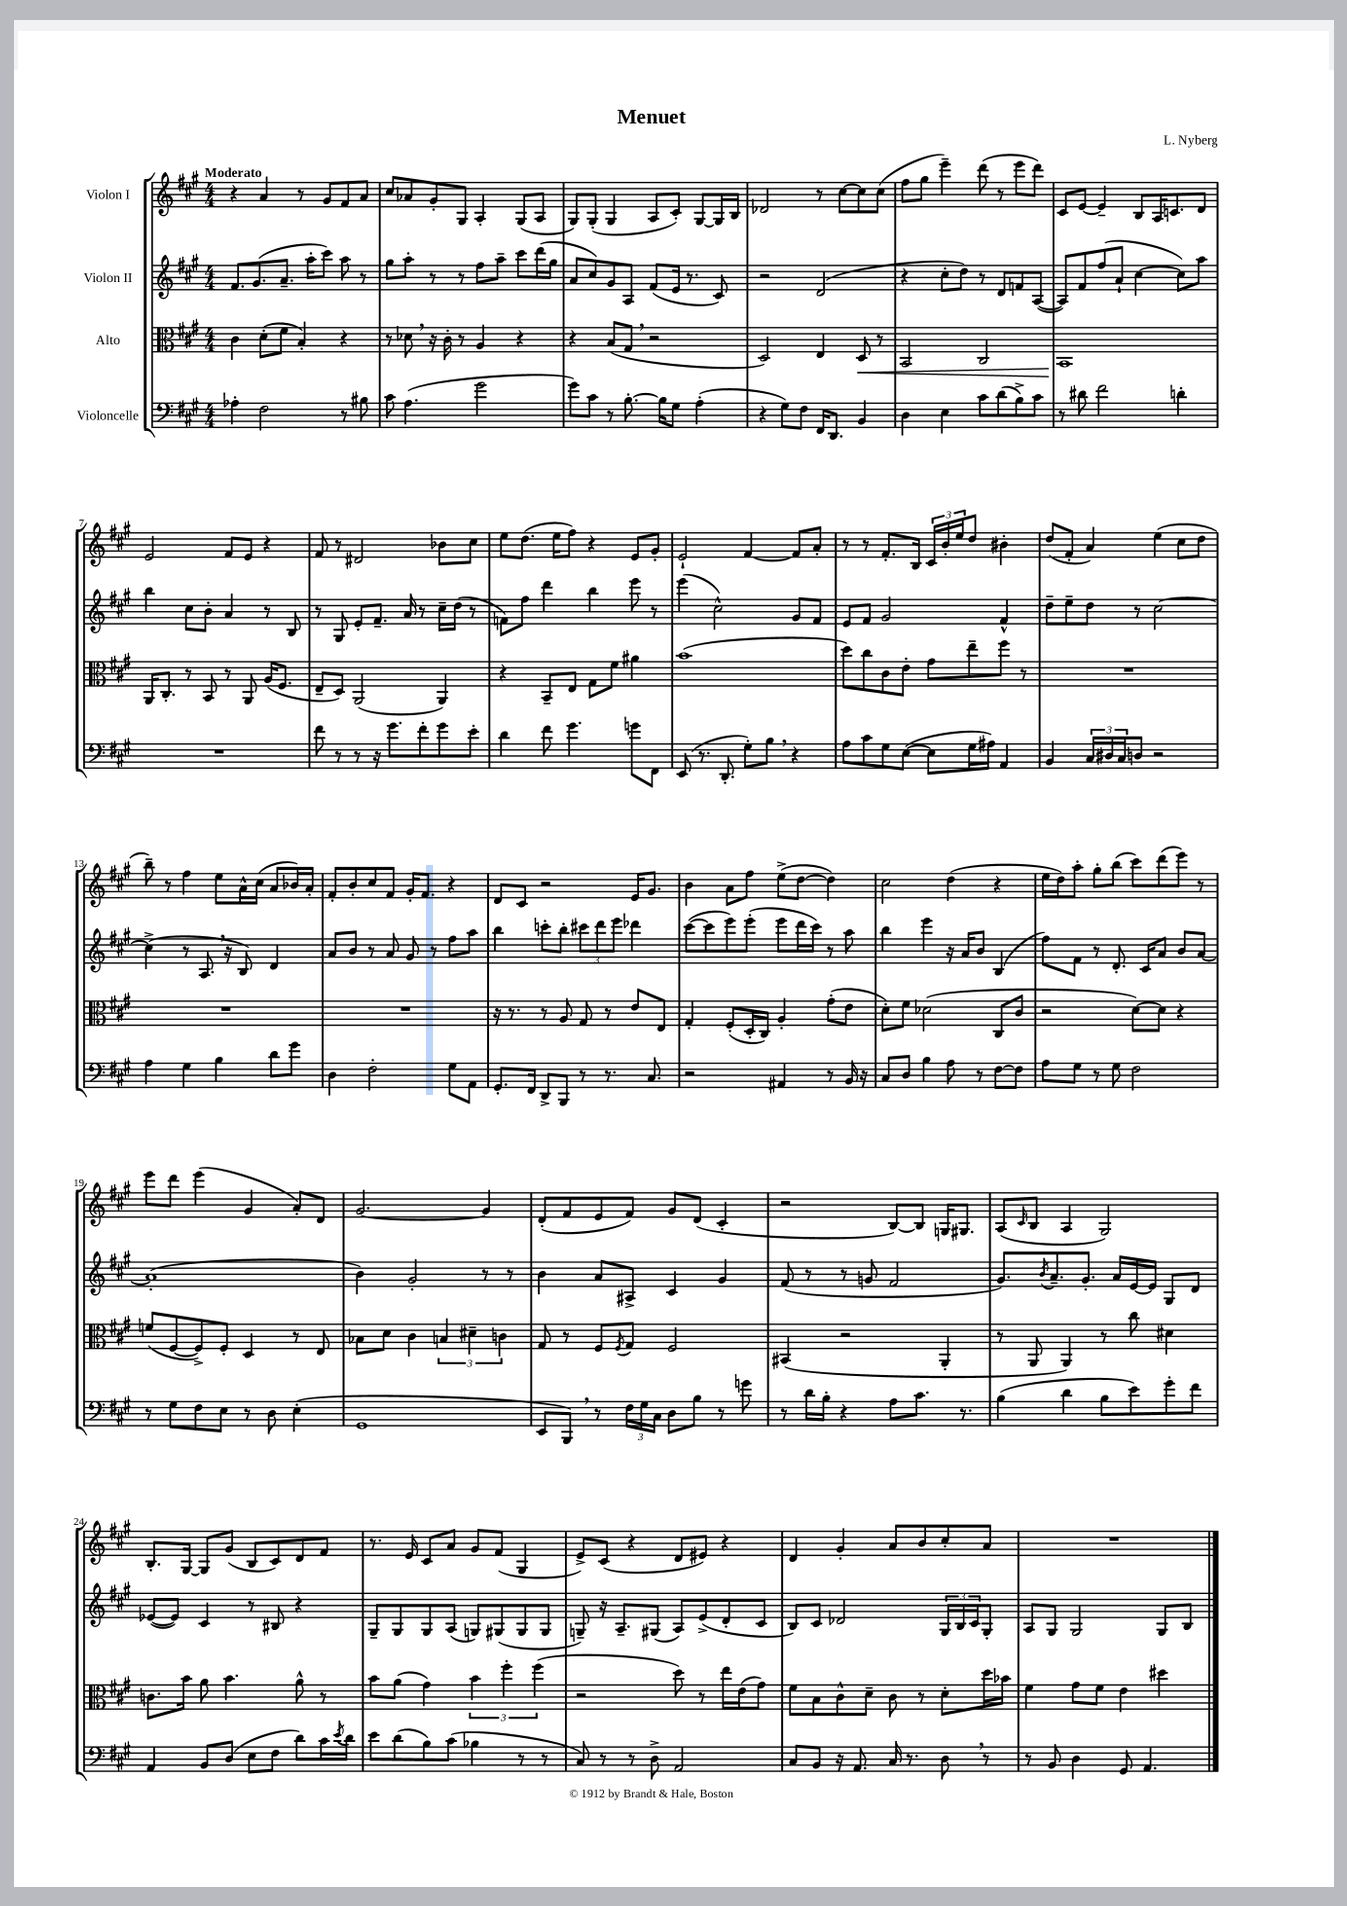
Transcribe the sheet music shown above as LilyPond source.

\header { title = "Menuet" composer = "L. Nyberg" }
<<
\new StaffGroup <<
\new Staff = "s0" \with { instrumentName = "Violon I" } {
    \clef treble \key a \major \numericTimeSignature \time 4/4 \tempo "Moderato"
    r4 a'4 r8 gis'8 fis'8 a'8 |
    cis''8 aes'8 gis'8-. gis8 a4-. gis8( a8 |
    gis8) gis8-.( gis4 a8 cis'8-.) gis8~ gis16 b16 |
    des'2 r8 cis''8~ cis''8 cis''8( |
    fis''8 gis''8 e'''4--) d'''8( r8 e'''8 d'''8) |
    cis'8 e'8~ e'4-- b8 a16 c'8. d'8 |
    e'2 fis'8 e'8 r4 |
    fis'8 r8 dis'2 bes'8 cis''8 |
    e''8 d''8.( e''16 fis''8) r4 e'8 gis'8-. |
    e'2-! fis'4~ fis'8 a'8-. |
    r8 r8 fis'8.-. b16 \tuplet 3/2 { cis'16 b'16-. e''16 } d''8 bis'4-. |
    d''8( fis'8-. a'4) e''4( cis''8 d''8 |
    b''8--) r8 fis''4 e''8 a'16-^ cis''16( a'8 bes'16) a'16-. |
    fis'8-. b'8-. cis''8 fis'8 gis'16-. fis'8. r4 |
    d'8 cis'8 r2 e'16 gis'8. |
    b'4 a'8 fis''8 e''8->( d''8~ d''4) |
    cis''2 d''4( r4 |
    e''16 d''16) a''8-. gis''8-. b''8( cis'''8) d'''8( e'''8) r8 |
    e'''8 d'''8 e'''4( gis'4 a'8-.) d'8 |
    gis'2.~ gis'4 |
    d'8-.( fis'8 e'8 fis'8) gis'8 d'8( cis'4-. |
    r2 b8~) b8 g16 gis8. |
    a8( \grace { cis'16 } b8 a4 gis2) |
    b8.-. gis16~ gis8 gis'8( b8 cis'8) d'8 fis'8 |
    r8. e'16 cis'8 a'8 gis'8 fis'8( gis4 |
    e'8->) cis'8( r4 d'8 eis'8) r4 |
    d'4 gis'4-. a'8 b'8 cis''8-. a'8 |
    R1 \bar "|." |
}
\new Staff = "s1" \with { instrumentName = "Violon II" } {
    \clef treble \key a \major \numericTimeSignature \time 4/4
    fis'8. gis'8.( a'8.-- a''16-. cis'''8) a''8 r8 |
    gis''8 a''8-. r8 r8 fis''8 a''8-- cis'''8 d'''16( gis''16 |
    a'8 cis''8) gis'8 a8 fis'8( e'16 r8. cis'8) |
    r2 d'2( |
    r4 cis''8-. d''8) r8 d'8 f'8 a8~( |
    a8) fis'8 fis''8( a'8-! cis''4~ cis''8) a''8 |
    b''4 cis''8 b'8-. a'4 r8 b8 |
    r8 gis8 e'8-. fis'8.-- a'16 r8 cis''16-- d''16( r8 |
    f'8) fis''8 d'''4 b''4 e'''8 r8 |
    e'''4( cis''2-^) gis'8 fis'8 |
    e'8 fis'8 gis'2 fis'4-^ |
    d''8-- e''8-- d''8 r8 cis''2~ |
    cis''4->( r8 a8. \breathe r16 b8) d'4 |
    a'8 b'8 r8 a'8 gis'8 r8 fis''8 a''8 |
    b''4 c'''8-. b''8-. \tuplet 3/2 { cis'''8 d'''8 e'''8 } des'''4 |
    cis'''8~( cis'''8 e'''8) e'''8-.( e'''8 d'''16 cis'''16) r8 a''8 |
    b''4 e'''4 r16 a'16 b'8 b4( |
    fis''8) fis'8 r8 d'8.-. cis'16 a'8 b'8 a'8~ |
    a'1-.( |
    b'4) gis'2-. r8 r8 |
    b'4 a'8 ais8-> cis'4 gis'4 |
    fis'8( r8 r8 g'8 fis'2 |
    gis'8.) \acciaccatura { b'8 } a'8.-- gis'8.-. a'16 e'16~ e'16 gis8 d'8 |
    ees'8~( ees'8) cis'4 r8 bis8 r4 |
    gis8-- gis8 gis8 a8( g8) gis8( gis8 gis8 |
    g8--) r16 a8.-- gis8( a8) e'8->( d'8-. cis'8 |
    b8) cis'8 des'2 \tuplet 3/2 { gis16 b16 cis'16 } gis8-. |
    a8 gis8 gis2 gis8 b8 \bar "|." |
}
\new Staff = "s2" \with { instrumentName = "Alto" } {
    \clef alto \key a \major \numericTimeSignature \time 4/4
    cis'4 d'8-.( fis'8 b4-.) r4 |
    r8 des'8 \breathe r16 cis'16-. r8 a4 r4 |
    r4 b8( gis8 \breathe r2 |
    d2) e4 d8\< r8 |
    b,2 cis2 |
    b,1\! |
    a,16 cis8.-. r8 b,8 r8 a,8 a16( fis8. |
    e8-- d8) a,2( a,4) |
    r4 b,8-- e8 gis8 fis'8 ais'4 |
    b'1( |
    d''8) cis''8 cis'8 e'8-. gis'8 e''8-- fis''8 r8 |
    R1 |
    R1 |
    R1 |
    r16 r8. r8 a8 gis8 r8 e'8 e8 |
    gis4-. fis8-.( d16-. cis16) a4-. gis'8-.( e'8 |
    d'8-.) fis'8 des'2( cis8 cis'8 |
    r2 d'8~) d'8 r4 |
    f'8( fis8~ fis8->) fis8-. d4 r8 e8 |
    bes8 d'8 cis'4 \tuplet 3/2 { b4 dis'4-- c'4 } |
    gis8 r8 fis8 \acciaccatura { fis8 } gis8 fis2 |
    bis,4( r2 a,4-. |
    r8 a,8 a,4) r8 cis''8 dis'4 |
    c'8. b'16 a'8 b'4. a'8-^ r8 |
    b'8 a'8( gis'4) \tuplet 3/2 { b'4 fis''4-. fis''4( } |
    r2 d''8) r8 e''16 e'16( gis'8) |
    fis'8 b8 cis'8-^ d'8-- cis'8 r8 d'8-. d''16 bes'16 |
    fis'4 gis'8 fis'8 e'4 dis''4 \bar "|." |
}
\new Staff = "s3" \with { instrumentName = "Violoncelle" } {
    \clef bass \key a \major \numericTimeSignature \time 4/4
    aes4-. fis2 r8 bis8 |
    cis'8 a4.( gis'2 |
    gis'8) cis'8 r8 b8.~-. b16 gis8 a4-.( |
    r4 gis8) fis8 fis,16 d,8. b,4 |
    d4 e4 cis'8 d'8( b8->) cis'8 |
    r8 dis'8 fis'2 d'4-. |
    R1 |
    fis'8 r8 r8 r16 gis'8. fis'8-. gis'8 e'8-. |
    d'4 fis'8 gis'4. g'8 fis,8 |
    e,8( r8. d,8.-. gis8-.) b8 \breathe r4 |
    a8 cis'8 gis8 e8~( e8 gis16 ais16) a,4 |
    b,4 \tuplet 3/2 { cis16 dis16 cis16 } d8 r2 |
    a4 gis4 b4 d'8 gis'8 |
    d4 fis2-. gis8 a,8 |
    gis,8.-. fis,16 d,8-> b,,8 r8 r8. cis8. |
    r2 ais,4 r8 b,16 r16 |
    cis8 d8 b4 a8 r8 fis8~ fis8 |
    a8 gis8 r8 gis8 fis2 |
    r8 gis8 fis8 e8 r8 d8 e4-.( |
    gis,1 |
    e,8 b,,8) \breathe r8 \tuplet 3/2 { fis16 gis16 cis16 } d8 b8 r8 g'8 |
    r8 d'16 b16-. r4 a8 cis'8. r8. |
    b4( d'4 b8 e'8) gis'8-. fis'8 |
    a,4 b,8 d8( e8 fis8 d'8) cis'16 \acciaccatura { e'8 } d'16 |
    e'8 d'8( b8) cis'8( bes4 r8 r8 |
    cis8) r8 r8 d8-> a,2 |
    cis8 b,8 r16 a,8. cis16 r8. d8 \breathe r8 |
    r8 b,8 d4 gis,8 a,4. \bar "|." |
}
>>
>>
